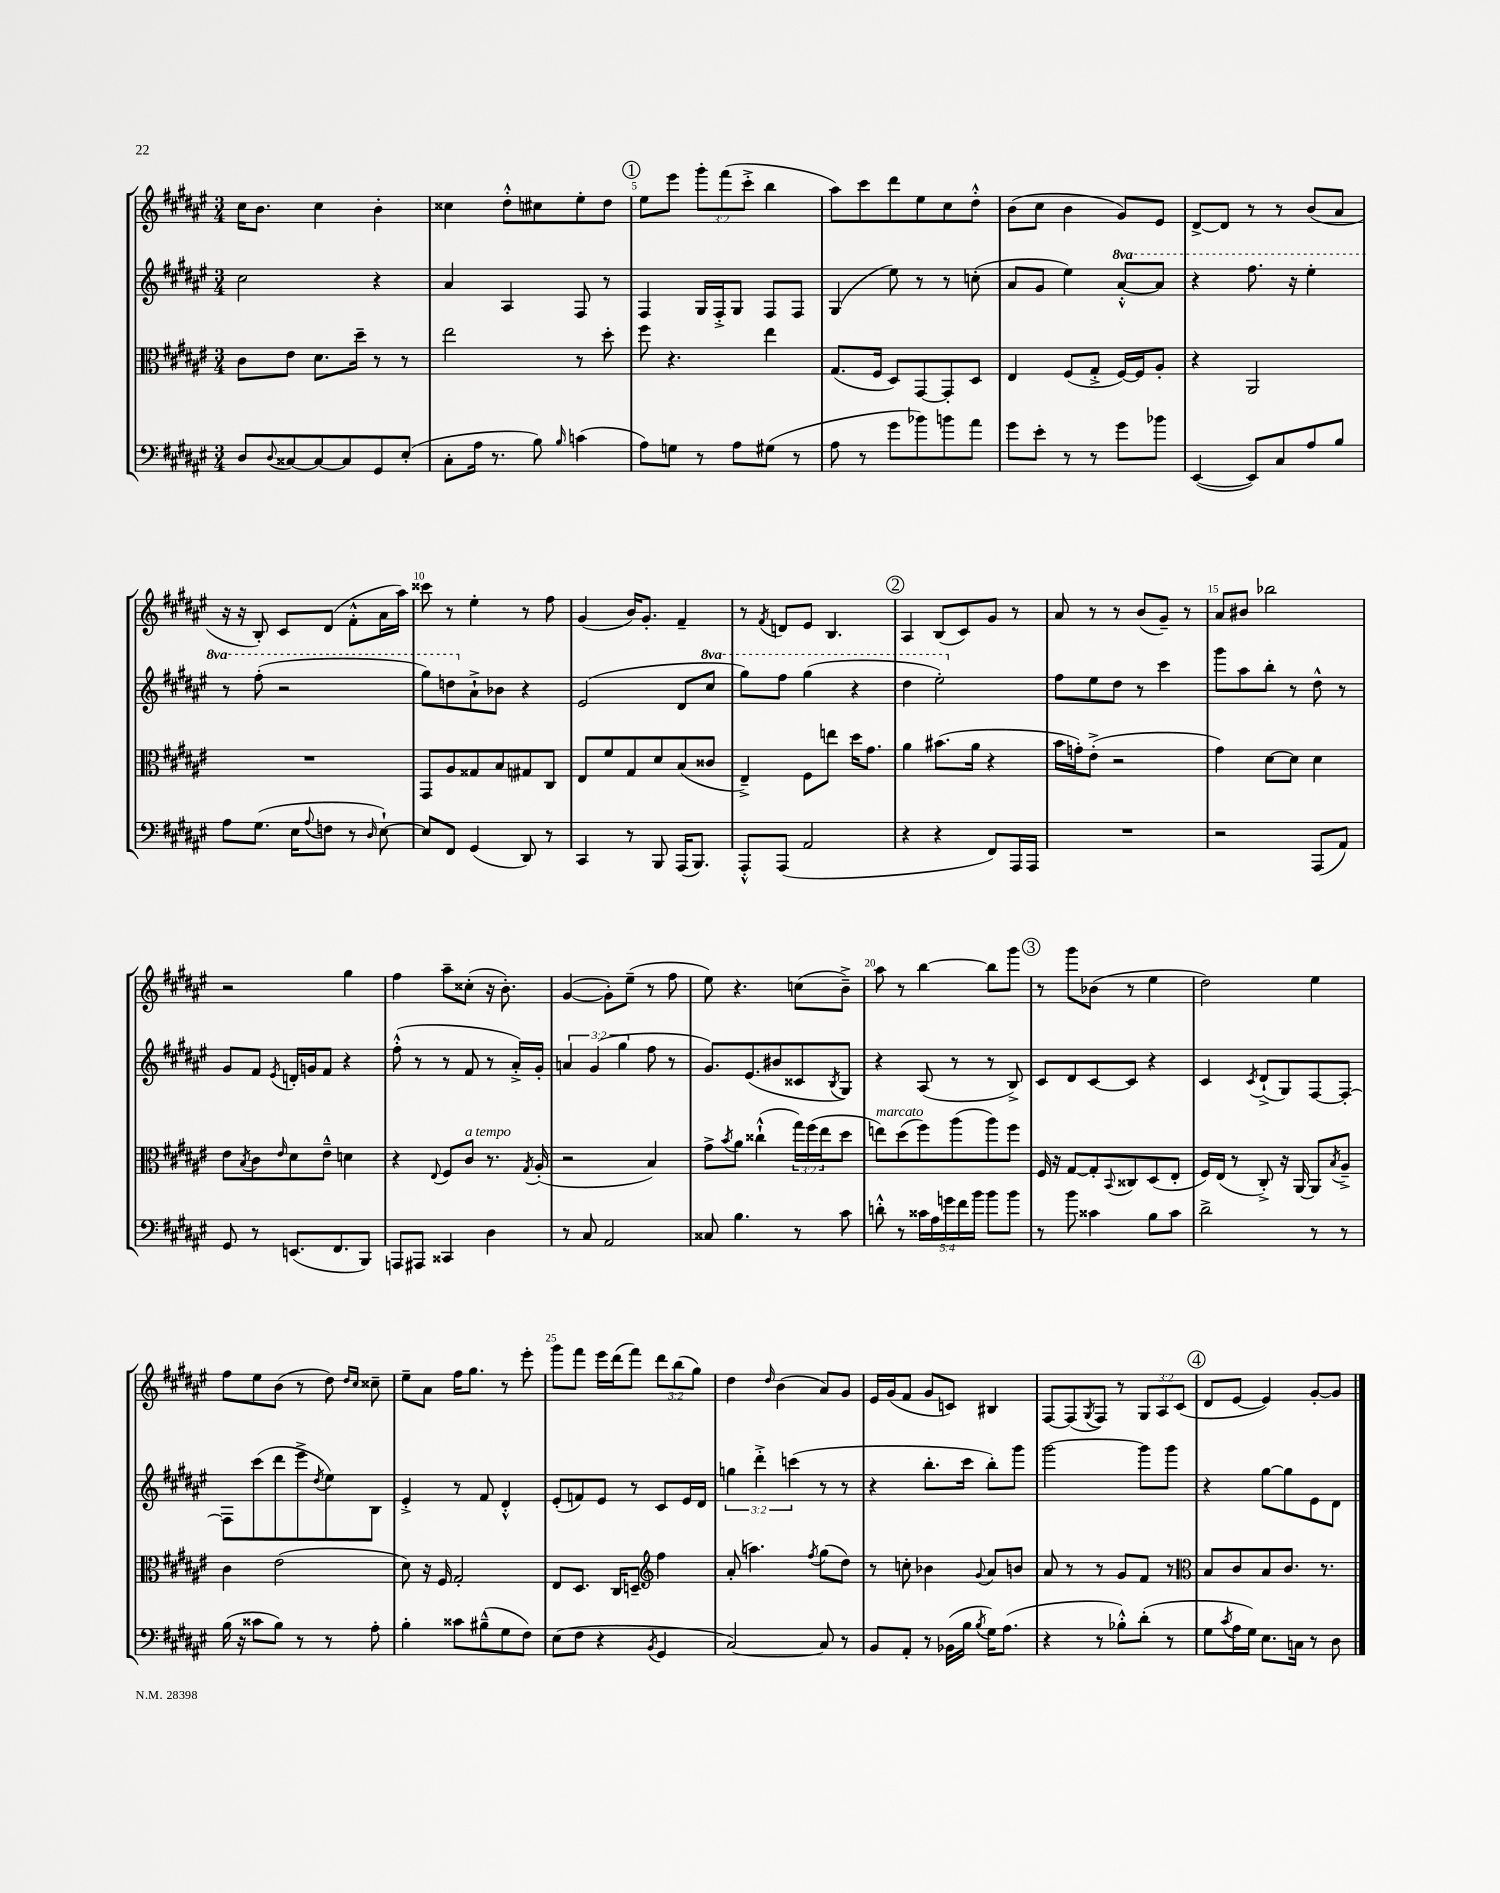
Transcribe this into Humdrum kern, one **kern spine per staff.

**kern	**kern	**kern	**kern
*staff4	*staff3	*staff2	*staff1
*clefF4	*clefC3	*clefG2	*clefG2
*k[f#c#g#d#a#e#]	*k[f#c#g#d#a#e#]	*k[f#c#g#d#a#e#]	*k[f#c#g#d#a#e#]
*M3/4	*M3/4	*M3/4	*M3/4
8D#	8c#	2cc#	16cc#
.	.	.	8.b
8qqD#	.	.	.
[8C##	8e#	.	.
8C##_	8.d#	.	4cc#
8C##]	.	.	.
.	16dd#~	.	.
8GG#	8r	4r	4b'
(8E#'	8r	.	.
=	=	=	=
8C#'	2ee#	4a#	4cc##
16A#	.	.	.
8.r	.	.	.
.	.	4A#	8dd#'^^
8B)	.	.	8cc#
16qqB	.	.	.
(4c	8r	8F#	8ee#'
.	8dd#'	8r	8dd#
=	=	=	=
8A#)	8ff#	4F#	8ee#
8G	4.r	.	8eee#
8r	.	16G#	12ggg#'
.	.	16F#'^	.
.	.	.	(12fff#
8A#	.	8G#	.
.	.	.	12ccc#'^
(8G#	4ee#	8F#	4bb
8r	.	8F#	.
=	=	=	=
8A#	(8.G#	(4G#	8aa#)
8r	.	.	8ccc#
.	16F#	.	.
8g#	8D#)	8ee#)	8ddd#
8b-)	[8GG#	8r	8ee#
8b	8GG#']	8r	8cc#
8a#	8D#	(8cc'	8dd#'^^
=	=	=	=
8g#	4E#	8a#	(8b
8e#'	.	8g#	8cc#
8r	(8F#	4ee#)	4b
8r	8G#'^	.	.
8g#	[16F#)	[8aa#'^^	8g#)
.	16F#]	.	.
8b-	8A#'	8aa#]	8e#
=	=	=	=
([4EE#	4r	4r	[8d#^
.	.	.	8d#]
8EE#])	2AA#	8.fff#	8r
8C#	.	.	8r
.	.	16r	.
8A#	.	4eee#'	(8b
8B	.	.	8a#
=	=	=	=
8A#	2.r	8r	16r
.	.	.	16r
(8.G#	.	(8fff#'	8B')
.	.	2r	8c#
16E#	.	.	.
8qqA#	.	.	.
8F	.	.	(8d#
8r	.	.	8f#'^^
16qqD#	.	.	.
[8E#`)	.	.	16a#
.	.	.	16aa#)
=	=	=	=
8E#]	8GG#	8ggg#)	8ccc##
8FF#	8A#	8ddd	8r
(4GG#	8G##	8a#`^	4ee#'
.	8B	8b-	.
8DD#)	8G#	4r	8r
8r	8C#	.	8ff#
=	=	=	=
4CC#	8E#	(2e#	(4g#
.	8f#	.	.
8r	8G#	.	16b)
.	.	.	8.g#'
8BBB	8d#	.	.
(16AAA#	(8B	8d#	4f#~
8.BBB)	.	.	.
.	8c##	8ccc#	.
=	=	=	=
8AAA#'^^	4E#~^)	8ggg#)	8r
.	.	.	8qf#
(8AAA#	.	8fff#	8d
2AA#	8F#	(4ggg#	8e#
.	8ee	.	4.B
.	16dd#	4r	.
.	8.g#	.	.
=	=	=	=
4r	4a#	4ddd#	4A#
4r	(8.b#	2eee#')	(8B
.	.	.	8c#)
.	16a#	.	.
8FF#)	4r	.	8g#
16AAA#	.	.	8r
16AAA#	.	.	.
=	=	=	=
2.r	16b	8ff#	8a#
.	16g')	.	.
.	(8e#'^	8ee#	8r
.	2r	8dd#	8r
.	.	8r	(8b
.	.	4ccc#	8g#~)
.	.	.	8r
=	=	=	=
2r	4g#)	8ggg#	8a#
.	.	8aa#	8b#
.	[8d#	8bb'	2bb-
.	8d#]	8r	.
(8AAA#	4d#	8dd#^^	.
8AA#)	.	8r	.
=	=	=	=
8GG#	8e#	8g#	2r
.	8qB	.	.
8r	8c#	8f#	.
.	16qqe#	8qe#	.
(8.EE	8d#	16d'	.
.	.	16g	.
.	8e#~^^	8f#	.
8.FF#	.	.	.
.	4d	4r	4gg#
8BBB)	.	.	.
=	=	=	=
8AAA	4r	(8ff#'^^	4ff#
8AAA#	.	8r	.
.	8qqE#	.	.
4CC##	8F#	8r	8aa#~
.	8c#	8f#	(8cc##'
4D#	8.r	8r	16r
.	.	.	8.b')
.	.	16a#'^)	.
.	8qG#	.	.
.	(16A#'	16g#'	.
=	=	=	=
8r	2r	6a	([4g#
8C#	.	.	.
.	.	(6g#	.
2AA#	.	.	8g#'])
.	.	6gg#	.
.	.	.	(8ee#~
.	4B)	8ff#	8r
.	.	8r	8ff#
=	=	=	=
8C##	8g#^	8.g#)	8ee#)
.	8qb	.	.
4.B	8a#	.	4.r
.	.	(8.e#	.
.	(4cc##`^^	.	.
.	.	8b#	.
8r	24gg#)	8c##	(8cc
.	(24ff#	.	.
.	24ee#	.	.
.	.	8qB	.
8c#	8dd#	8G#)	8b~^)
=	=	=	=
8d'^^	8ee)	4r	8aa#
8r	(8dd#	.	8r
20c##	8ff#)	(8A#	[4bb
20A#	.	.	.
20g	.	.	.
.	(8aa#	8r	.
20f#	.	.	.
20b	.	.	.
8b	8aa#)	8r	8bb]
8b	8ff#	8B^)	8ggg#
=	=	=	=
8r	16F#	8c#	8r
.	16r	.	.
8b	[8G#	8d#	8ggg#
4c##	8G#']	[8c#	(8b-
.	8qqBB	.	.
.	8C##	8c#]	8r
8B	(8D#	4r	4ee#
8c##	8E#'	.	.
=	=	=	=
2d#^	16F#)	4c#	2dd#)
.	(16E#	.	.
.	8r	.	.
.	.	8qc#	.
.	8C#'^)	(8d#`^	.
.	16r	8G#)	.
.	[16AA#	.	.
8r	8AA#]	[8F#	4ee#
.	8qB	.	.
8r	8A#~^	8F#'_	.
=	=	=	=
(16B	4c#	8F#]	8ff#
16r	.	.	.
8c##	.	(8ccc#	8ee#
8B)	(2e#	8ddd#	(8b
8r	.	8eee#^	8r
.	.	8qdd#	.
8r	.	8ee#)	8dd#)
.	.	.	16qqdd#
.	.	.	16qqcc#
8A#'	.	8B	8cc##~
=	=	=	=
4B'	8d#)	4e#'^	8ee#~
.	16r	.	8a#
.	16F#	.	.
8c##	2G#'	8r	16ff#
.	.	.	8.gg#
(8B#~^^	.	8f#	.
8G#	.	4d#'^^	8r
8F#)	.	.	8eee#'
=	=	=	=
(8E#	8E#	(8e#'	8ggg#
8F#	8.D#	8f)	8fff#
4r	.	8e#	16eee#
.	16C#	.	(16ddd#
.	8D~	8r	8fff#)
*	*clefG2	*	*
8qBB	.	.	.
4GG#	4ff#	8c#	12ddd#
.	.	.	(12bb
.	.	16e#	.
.	.	.	12gg#)
.	.	16d#	.
=	=	=	=
[2C#)	(8a#'	6gg	4dd#
.	4.aa)	.	.
.	.	6ddd#'^	.
.	.	.	16qqdd#
.	.	.	(4b
.	.	(6ccc	.
.	8qff#	.	.
8C#]	(8gg#	8r	8a#)
8r	8dd#)	8r	8g#
=	=	=	=
8BB	8r	4r	16e#
.	.	.	(16g#
8AA#'	8cc'	.	8f#
8r	4b-	8.bb'	8g#
(16BB-	.	.	8c)
16B	.	16ccc#	.
8qB	8qqg#	.	.
16G#)	8a#	8bb')	4B#
(8.A#	.	.	.
.	8b	8ggg#	.
=	=	=	=
4r	8a#	[2ggg#	[8F#
.	8r	.	(8F#]
.	.	.	8qG#
8r	8r	.	8F#)
8B-'^^)	8g#	.	8r
(8d#'	8f#	8ggg#]	12G#
.	.	.	12A#
8r	8r	8ggg#	.
.	.	.	(12c#
=	=	=	=
*	*clefC3	*	*
8G#	8B	4r	8d#
8qc#	.	.	.
16A#	8c#	.	[8e#
16G#)	.	.	.
8.E#	8B	[8gg#	4e#])
.	8.c#	8gg#]	.
16C	.	.	.
8r	.	8e#	[8g#'
.	8.r	.	.
8D#	.	8d#	8g#]
==	==	==	==
*-	*-	*-	*-
